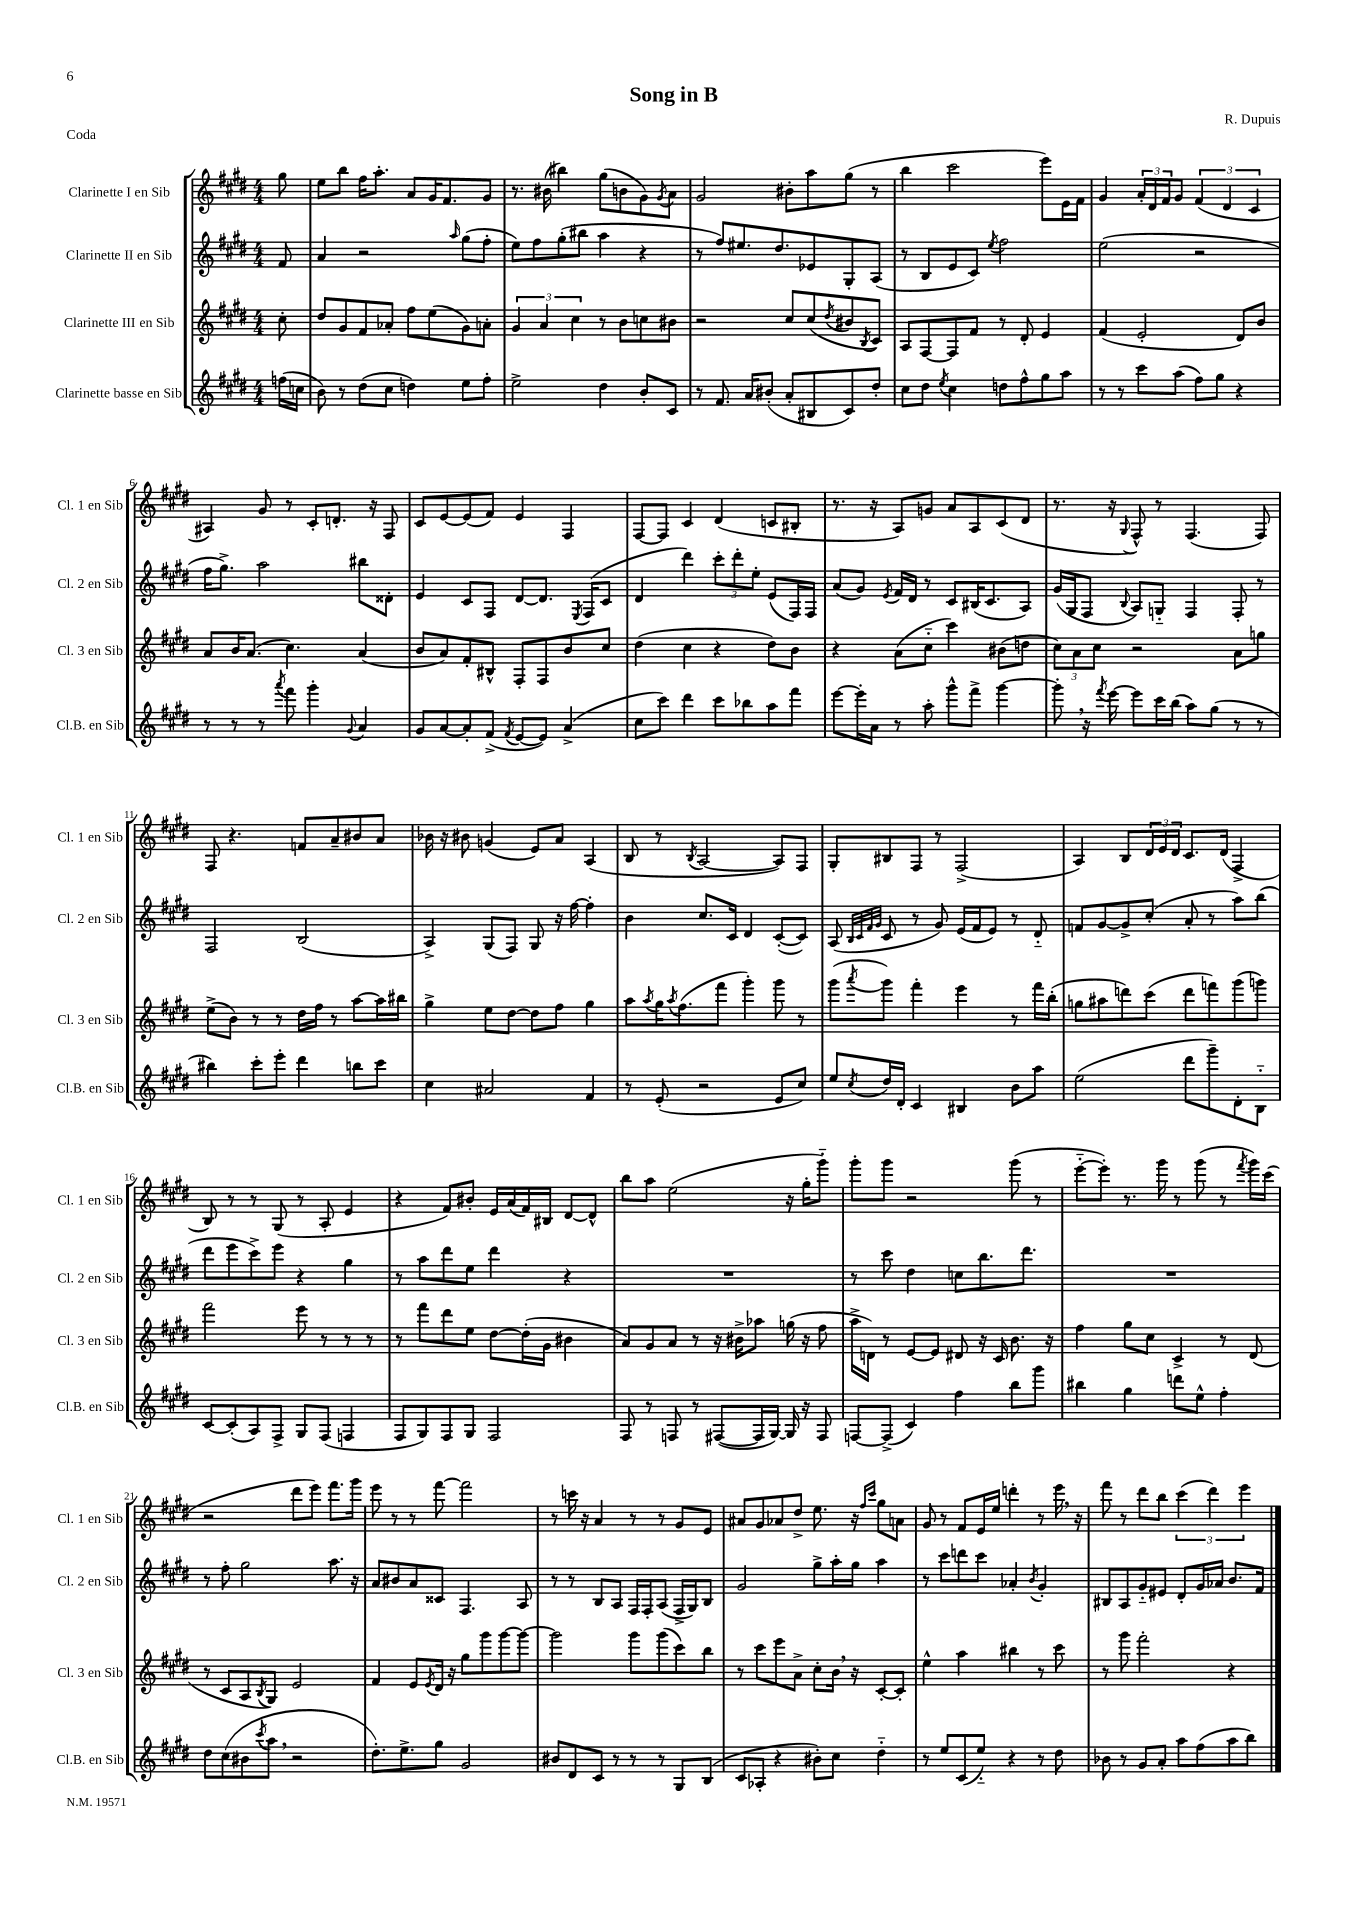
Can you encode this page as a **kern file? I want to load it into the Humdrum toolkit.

**kern	**kern	**kern	**kern
*staff4	*staff3	*staff2	*staff1
*clefG2	*clefG2	*clefG2	*clefG2
*k[f#c#g#d#]	*k[f#c#g#d#]	*k[f#c#g#d#]	*k[f#c#g#d#]
*M4/4	*M4/4	*M4/4	*M4/4
(16ff	8cc#'	8f#	8gg#
16cc	.	.	.
=	=	=	=
8b)	8dd#	4a	8ee
8r	8g#	.	8bb
(8dd#	8f#	2r	16ff#
.	.	.	8.aa'
8cc#	8a-'	.	.
4dd)	8ff#	.	8a
.	(8ee	.	16g#
.	.	.	8.f#
.	.	16qqaa	.
8ee	8g#)	(8gg#	.
8ff#'	8a'	8ff#'	8g#
=	=	=	=
2ee^	6g#	8ee)	8.r
.	.	8ff#	.
.	6a	.	.
.	.	.	(16b#
.	.	(8gg#'	4bb#)
.	6cc#	.	.
.	.	8bb#	.
4dd#	8r	4aa	(8gg#
.	8b	.	8b
8b'	8cc	4r	8g#)
.	.	.	8qg#
8c#	8b#	.	8a
=	=	=	=
8r	2r	8r	2g#
8.f#	.	8ff#)	.
.	.	8.ee#	.
16a	.	.	.
(8b#'	.	.	.
.	.	8.dd#	.
8a'	8cc#	.	8b#'
8B#	(8cc#	8e-	8aa
.	8qdd#	.	.
8c#)	8b#	8G#'	(8gg#
.	8qB	.	.
8dd#'	8c#)	(8A	8r
=	=	=	=
8cc#	8A	8r	4bb
8dd#	[8F#	8B	.
8qee	.	.	.
4cc#	8F#]	8e	2ccc#
.	8f#	8c#)	.
.	.	8qee	.
8dd	8r	2ff#	.
8ff#^^	8d#'	.	.
8gg#	4e	.	8eee)
8aa	.	.	16e
.	.	.	16f#
=	=	=	=
8r	(4f#	(2ee	4g#
8r	.	.	.
8ccc#	2e'	.	24a'
.	.	.	24d#
.	.	.	24f#
(8aa	.	.	8g#
8ff#)	.	2r	(6f#
8gg#	.	.	.
.	.	.	6d#
4r	8d#)	.	.
.	.	.	6c#
.	8b	.	.
=	=	=	=
8r	8a	16ff#	4A#)
.	.	8.gg#^)	.
8r	16b	.	.
.	(8.a	.	.
8r	.	2aa	8g#
8qaaa	.	.	.
8fff#	4.cc#)	.	8r
4ggg#'	.	.	8c#'
.	.	.	8.d'
8qqg#	.	.	.
4a	(4a	8bb#	.
.	.	.	16r
.	.	8d##'	8F#
=	=	=	=
8g#	8b	4e	8c#
[8a	8a)	.	[8e
8a']	8f#'	8c#	(8e]
(8f#^	8B#^^	8F#	8f#)
8qf#	.	.	.
[8e	8F#'	[8d#	4e
8e])	8F#	8.d#]	.
(4a^	8b	.	4F#
.	.	8qE	.
.	.	(16F#	.
.	8cc#	8c#	.
=	=	=	=
8cc#	(4dd#	4d#	[8F#
8ccc#)	.	.	8F#]
4ddd#	4cc#	4ddd#)	4c#
8ccc#	4r	12ccc#'	(4d#
.	.	12ddd#'	.
8bb-	.	.	.
.	.	12ee'	.
8aa	8dd#)	(8e	8c
8fff#	8b	16F#)	8B#'
.	.	16F#	.
=	=	=	=
[8eee	4r	(8a	8.r
16eee']	.	8g#)	.
16a	.	.	16r
.	.	8qe	.
8r	(8a	16f#	8A)
.	.	16d#	.
8aa'	8cc#'~	8r	8g
8ggg#^^	4ccc#)	8c#	8a
8fff#^	.	(16B#	8A
.	.	8.c#	.
[4ggg#	(8b#	.	(8c#
.	8dd	8A)	8d#
=	=	=	=
8ggg#']	12cc#)	(16g#	8.r
.	.	16G#	.
.	12a	.	.
16r	.	8F#	.
.	12cc#	.	.
8qfff#	.	.	.
[16eee	.	.	16r
.	.	8qqB	8qqG#
8eee]	2r	8A)	8F#^^)
16ccc#	.	8G'~	8r
(16bb	.	.	.
8aa)	.	4F#	(4.F#
(8gg#	.	.	.
8r	8a	8F#'	.
8r	8gg	8r	8F#)
=	=	=	=
4bb#)	(8ee^	2F#	8F#
.	8b)	.	4.r
8ccc#'	8r	.	.
8eee'	8r	.	.
4ddd#	16dd#	(2B	8f
.	16ff#	.	.
.	8r	.	8a~
8bb	[8aa	.	8b#
8ccc#	16aa]	.	8a
.	16bb#	.	.
=	=	=	=
4cc#	4gg#^	4A^)	16b-
.	.	.	16r
.	.	.	8b#
2a#	8ee	(8G#	(4g
.	[8dd#	8F#)	.
.	8dd#]	8G#	8e)
.	8ff#	16r	8a
.	.	[16ff#	.
4f#	4gg#	4ff#']	(4A
=	=	=	=
8r	8aa	4b	8B
.	8qaa	.	.
(8e'	16gg#	.	8r
.	8qaa	.	.
.	(8.ff#	.	.
.	.	.	8qB
2r	.	8.cc#	[2A
.	8fff#	.	.
.	.	16c#	.
.	4ggg#')	4d#	.
8e	8ggg#	([8c#'	8A])
8cc#)	8r	8c#])	8F#
=	=	=	=
8ee	(8ggg#	(8A	8G#'
.	.	32qqB	.
.	.	32qqc#	.
.	.	32qqf#	.
8qcc#	8qaaa	32qqg#	.
16dd#	8ggg#)	8c#	8B#
16d#'	.	.	.
4c#	4fff#'	8r	8F#
.	.	8g#)	8r
4B#	4eee	(16e	(2F#^
.	.	16f#	.
.	.	8e)	.
8b	8r	8r	.
8aa	16fff#	8d#'~	.
.	(16bb'	.	.
=	=	=	=
(2ee	8gg	8f	4A)
.	8aa#	[8g#	.
.	8ddd)	8g#^]	8B
.	(8ccc#	(8cc#'	24d#
.	.	.	24e
.	.	.	24d#
8ddd#	8ddd	8a'	8.c#
8ggg#~)	8fff)	8r	.
.	.	.	(16d#
8d#'	(8ggg#	8aa)	4F#^
8B'~	8ggg)	(8bb	.
=	=	=	=
[8c#	2fff#	8ddd#	8B)
(8c#']	.	8eee	8r
8A)	.	8ccc#^)	8r
8F#^	.	8eee	(8G#
8G#	8eee	4r	8r
(8F#	8r	.	8A'
4F	8r	4gg#	4e
.	8r	.	.
=	=	=	=
8F#	8r	8r	4r
8G#)	8fff#	8aa	.
8F#	8ddd#	8ddd#	8f#)
8G#	8ee	8ee	8b#'
2F#	[8dd#	4ddd#	16e
.	.	.	(16a
.	(16dd#']	.	16f#)
.	16g#	.	16B#
.	4b#	4r	[8d#
.	.	.	8d#^^]
=	=	=	=
8F#	8a)	1r	8bb
8r	8g#	.	8aa
8F	8a	.	(2ee
8r	8r	.	.
([8F#	16r	.	.
.	16b#^	.	.
16F#]	8aa-	.	.
[16G#)	.	.	.
16G#]	(16gg	.	16r
16r	16r	.	16gg#'
8F#	8ff#	.	8ggg#'~)
=	=	=	=
[8F	16aa^	8r	8ggg#'
.	16d)	.	.
(8F^]	8r	8ccc#	8ggg#
4c#)	[8e	4dd#	2r
.	8e]	.	.
4ff#	8d#	8cc	.
.	16r	8.bb	.
.	16c#	.	.
8bb	8.b	.	(8ggg#
.	.	8.ddd#	.
8ggg#	.	.	8r
.	16r	.	.
=	=	=	=
4bb#	4ff#	1r	[8eee'~
.	.	.	8eee'])
4gg#	8gg#	.	8.r
.	8cc#	.	.
.	.	.	16ggg#
8ddd	4c#^	.	8r
8ee^^	.	.	(8ggg#
4ff#'	8r	.	8r
.	.	.	8qfff#
.	(8d#	.	16ggg#)
.	.	.	(16ccc#
=	=	=	=
8dd#	8r	8r	2r
(8cc#	8c#	8ff#'	.
8b#	8A	2gg#	.
8qccc#	8qB	.	.
8aa	8G#)	.	.
2r	2e	.	8ddd#
.	.	.	8eee)
.	.	8.aa	8.fff#
.	.	16r	16ggg#
=	=	=	=
8.dd#')	4f#	8a	8eee
.	.	8b#	8r
8.ee^	.	.	.
.	8e	8a	8r
.	8qe	.	.
8gg#	16d#	8c##	[8fff#
.	16r	.	.
2g#	8gg#	4.F#	2fff#]
.	8ggg#	.	.
.	[8ggg#	.	.
.	8ggg#_	8A	.
=	=	=	=
8b#	2ggg#]	8r	8r
8d#	.	8r	16ccc
.	.	.	16r
8c#	.	8B	4a
8r	.	8A	.
8r	8ggg#	16F#	8r
.	.	16F#'	.
8r	(8ggg#	(8A	8r
8G#	8ccc#)	16F#^	8g#
.	.	16G#)	.
(8B	8bb	8B	8e
=	=	=	=
8c#	8r	2g#	8a#
8A-'	8ccc#	.	8g#
4r	8eee	.	8a-
.	8a^	.	8dd#^
8b#')	8cc#'	8gg#^	8.ee
8cc#	16b	16aa'	.
.	16r	16gg#	16r
.	.	.	16qqff#
.	.	.	16qqccc#
4dd#'~	[8c#'	4aa	8gg#
.	8c#']	.	8a
=	=	=	=
8r	4ee^^	8r	8g#
8ee	.	8ccc#	8r
(8c#	4aa	8ddd	8f#
8ee'~)	.	8ccc#	16e
.	.	.	16ee
4r	4bb#	4a-'	4ddd'
.	.	8qb	.
8r	8r	4g#'	8r
8dd#	8ccc#	.	16eee
.	.	.	16r
=	=	=	=
8b-	8r	8B#	8fff#
8r	8ggg#	8A	8r
8g#	2fff#'	8g#'~	8ddd#
8a'	.	8e#	8bb
8aa	.	8d#'	(6ccc#
(8ff#	.	16g#	.
.	.	.	6ddd#)
.	.	16a-	.
8aa	4r	8.b	.
.	.	.	6eee
8bb)	.	.	.
.	.	16f#	.
==	==	==	==
*-	*-	*-	*-
